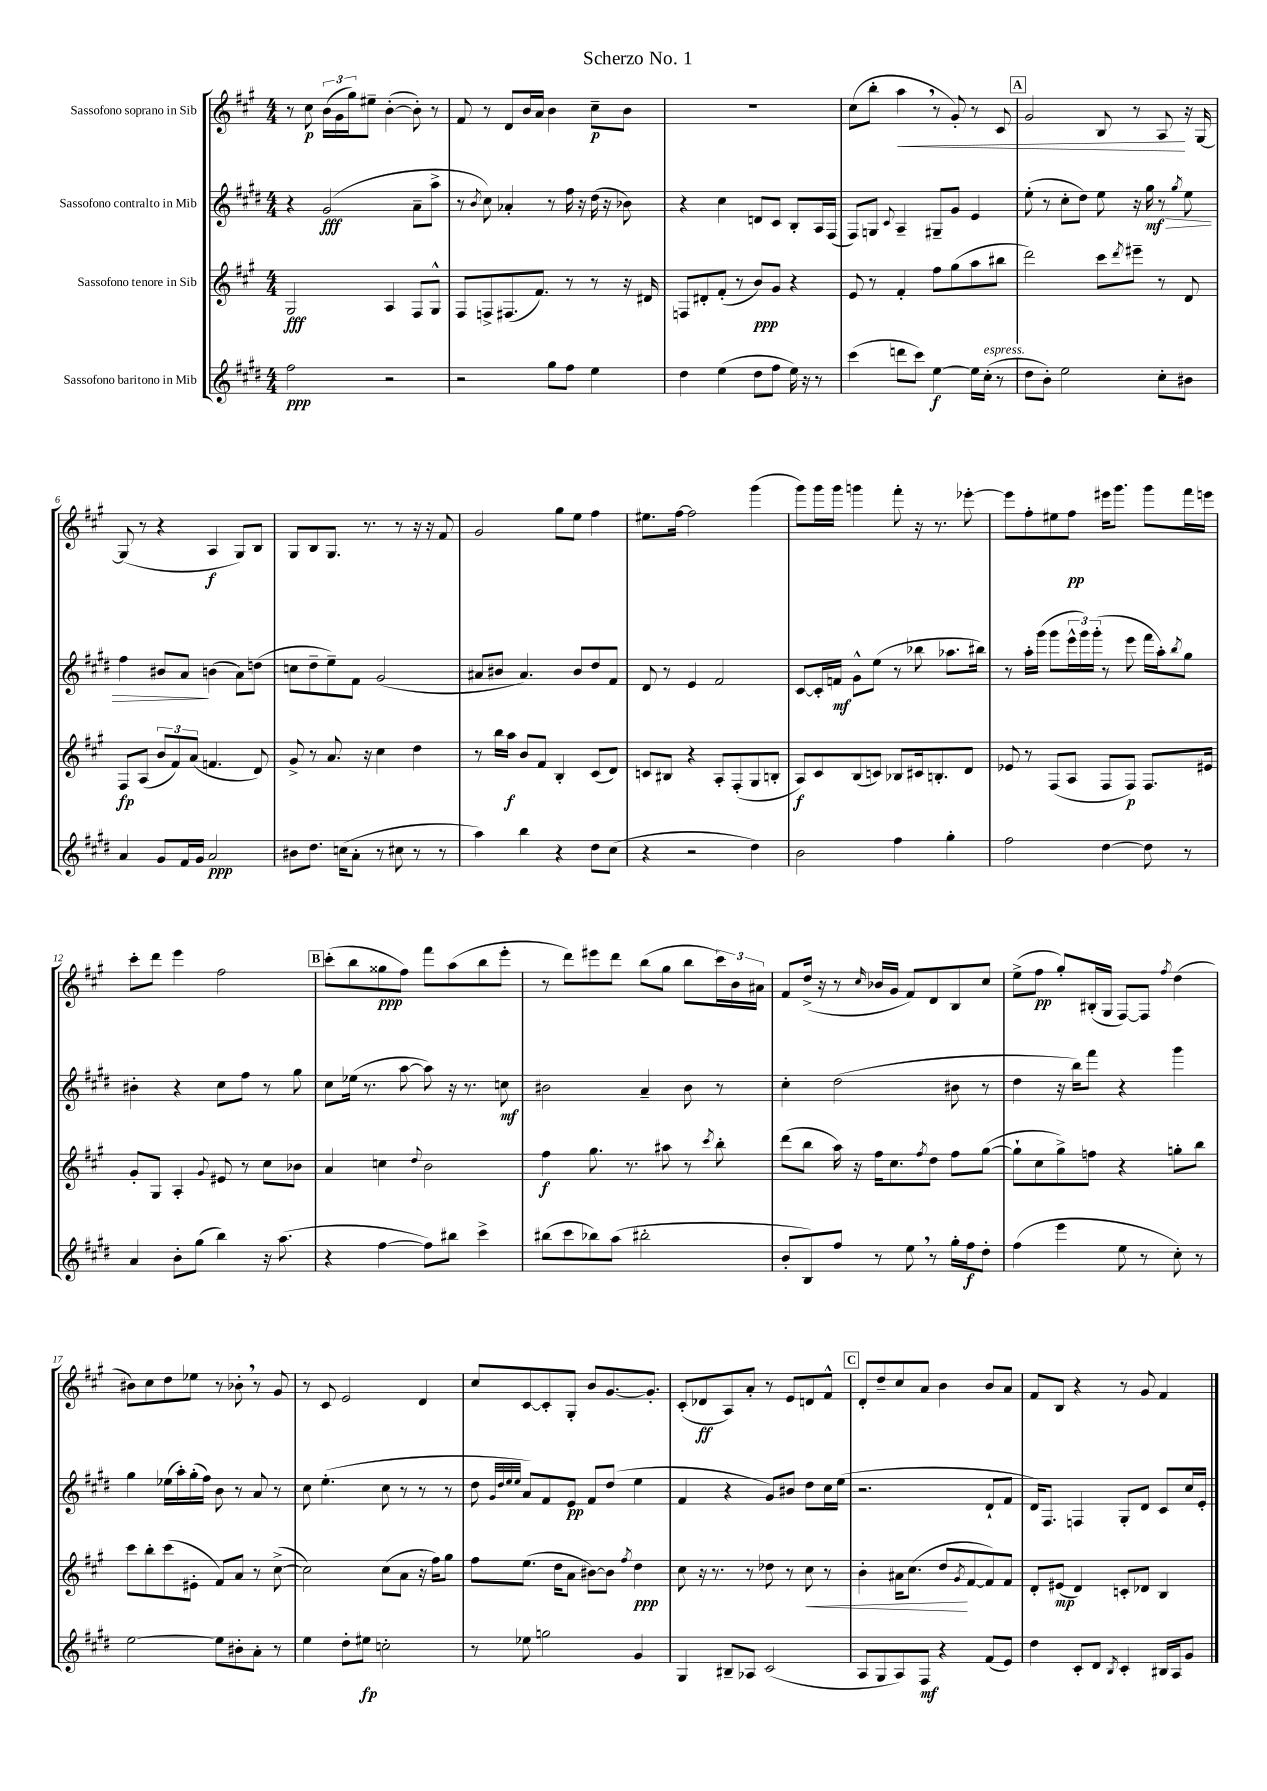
\header { title = "Scherzo No. 1" }
<<
\new StaffGroup <<
\new Staff = "s0" \with { instrumentName = "Sassofono soprano in Sib" } {
    \clef treble \key a \major \numericTimeSignature \time 4/4
    r8 cis''8\p \tuplet 3/2 { b'16( gis'16 gis''16) } eis''8-- b'4~-.( b'8-.) r8 |
    fis'8 r8 d'8 b'16 a'16 b'4 cis''8--\p b'8 |
    R1 |
    cis''8( b''8-. a''4\< \breathe r8 gis'8-.) r8 cis'8 |
    \mark \markup { \box "A" } gis'2 b8 r8 a8\! r16 gis16~ |
    gis8( r8 r4 a4\f gis8) b8 |
    gis8 b8 gis8. r8. r8 r16 r16 fis'8 |
    gis'2 gis''8 e''8 fis''4 |
    eis''8. fis''16~ fis''2 gis'''4( |
    gis'''8) gis'''16 gis'''16 g'''4 fis'''8-. r16 r8. ees'''8~-. |
    ees'''8 fis''8-. eis''8 fis''8\pp eis'''16 gis'''8. gis'''8 fis'''16 e'''16 |
    cis'''8-. d'''8 e'''4 fis''2 |
    \mark \markup { \box "B" } cis'''8-.( b''8 gisis''8\ppp fis''8) fis'''8 a''8( b''8 e'''8-. |
    r8 d'''8) eis'''8 d'''8 b''8( gis''8 b''8 \tuplet 3/2 { cis'''16) b'16 ais'16 } |
    fis'8 d''16->( r16 r8 \grace { cis''16 } bes'16 gis'16 fis'8) d'8 b8 cis''8 |
    e''8->( fis''8\pp gis''8-.) bis16-.( gis16 fis8~) fis8 \acciaccatura { fis''8 } d''4( |
    bis'8) cis''8 d''8 ees''8 r8 bes'8-. \breathe r8 gis'8 |
    r8 cis'8 e'2 d'4 |
    cis''8 cis'8~ cis'8-. gis8-. b'8 gis'8.~ gis'8.-. |
    cis'8-.( des'8\ff a8) a'8-. r8 e'8 d'8 fis'8-^ |
    \mark \markup { \box "C" } d'8-. d''8-- cis''8 a'8 b'4 b'8 a'8 |
    fis'8 b8 r4 r8 gis'8 fis'4 \bar "|." |
}
\new Staff = "s1" \with { instrumentName = "Sassofono contralto in Mib" } {
    \clef treble \key e \major \numericTimeSignature \time 4/4
    r4 gis'2\fff( a'8-- a''8-> |
    r8 \acciaccatura { b'8 } cis''8) aes'4-. r8 fis''16 r16 dis''16( r16 bes'8) |
    r4 cis''4 d'8 cis'8 b8-. a16 fis16( |
    fis8) g8 \appoggiatura { cis'8 } a4-- gis8-- gis'8 e'4 |
    \mark \markup { \box "A" } e''8-.( r8 cis''8-. dis''8) e''8 r16 gis''16\mf\> r8 \acciaccatura { gis''8 } e''8 |
    fis''4 bis'8 a'8\! b'4( a'8) d''8( |
    c''8 dis''8-- e''8--) fis'8 gis'2( |
    ais'8 bis'8 ais'4.) bis'8 dis''8 fis'8 |
    dis'8 r8 e'4 fis'2 |
    cis'8~ cis'16-. f'16\mf gis'8-^ e''8( r8 bes''8 aes''8. bis''16) |
    r8 a''16-. gis'''16( gis'''8 \tuplet 3/2 { e'''16-^ gis'''16) gis'''16-.( } r8 e'''8 fis'''16 a''16-.) \acciaccatura { b''8 } gis''8 |
    bis'4-. r4 cis''8 fis''8 r8 gis''8 |
    \mark \markup { \box "B" } cis''8 ees''16( r8. a''8~ a''8) r16 r8. c''8\mf |
    bis'2 a'4-- bis'8 r8 |
    cis''4-. dis''2( bis'8 r8 |
    dis''4 r16 b''16) fis'''8 r4 gis'''4 |
    gis''4 ees''16( a''16-.) gis''16-.( fis''16) b'8 r8 a'8 r8 |
    cis''8 e''4.-.( cis''8 r8 r8 r8 |
    dis''8 \grace { gis'32 dis''32 e''32 e''32 } a'8) fis'8 e'8\pp fis'8 dis''8( e''4 |
    fis'4 r4 gis'8) bis'8 dis''8 cis''16 e''16( |
    \mark \markup { \box "C" } r2. dis'8-! fis'8 |
    dis'16) fis8. f4 gis8-. dis'8 cis'8 cis''16 e'16-. \bar "|." |
}
\new Staff = "s2" \with { instrumentName = "Sassofono tenore in Sib" } {
    \clef treble \key a \major \numericTimeSignature \time 4/4
    gis2\fff a4 fis8 gis8-^ |
    fis8 f8-> fis8.( fis'8.) r8 r8 r16 dis'16 |
    f8 dis'8-. fis'8-.( r8 b'8\ppp) gis'8 r4 |
    e'8 r8 fis'4-. fis''8 gis''8( a''8 bis''8 |
    \mark \markup { \box "A" } d'''2) cis'''8 \acciaccatura { d'''8 } eis'''8-- r8 d'8 |
    fis8\fp a8( \tuplet 3/2 { b'8 fis'8) a'8( } f'4. d'8) |
    gis'8-> r8 a'8. r16 cis''4 d''4 |
    r8 b''16 a''16\f b'8 fis'8 b4-. cis'8( d'8) |
    c'8 bis8 r4 a8-. fis8-.( gis8 b8-. |
    a8\f) cis'8 b8( c'8) bes8 cis'16 b8.-. d'8 |
    ees'8 r8 fis8( a8 fis8 fis8\p) fis8. eis'16 |
    gis'8-. gis8 a4-. \appoggiatura { gis'8 } eis'8 r8 cis''8 bes'8 |
    \mark \markup { \box "B" } a'4 c''4 \appoggiatura { d''8 } b'2 |
    fis''4\f gis''8. r8. ais''8 r8 \acciaccatura { cis'''8 } b''8-. |
    d'''8( b''8 a''16) r16 fis''16 cis''8. \acciaccatura { fis''8 } d''8 fis''8 gis''8~( |
    gis''8-! cis''8 gis''8->) f''8 r4 g''8-. b''8 |
    cis'''8 b''8-. cis'''8( eis'8-. fis'8) a'8 r8 cis''8~->( |
    cis''2) cis''8( a'8 r16 fis''16) gis''8 |
    fis''8 e''8.( d''16 a'8 bis'8~) bis'8 \acciaccatura { fis''8 } d''4\ppp |
    cis''8 r16 r8. r8 des''8 r8 cis''8\< r8 |
    \mark \markup { \box "C" } b'4-. ais'16 cis''8.( d''8\! \acciaccatura { gis'8 } fis'8~ fis'8) fis'8 |
    d'8-. eis'8\mp( d'4) c'8-. des'8 b4 \bar "|." |
}
\new Staff = "s3" \with { instrumentName = "Sassofono baritono in Mib" } {
    \clef treble \key e \major \numericTimeSignature \time 4/4
    fis''2\ppp r2 |
    r2 gis''8 fis''8 e''4 |
    dis''4 e''4( dis''8 fis''8 e''16) r16 r8 |
    cis'''4( d'''8 cis'''8) e''4~\f e''16 cis''16-.^\markup { \italic "espress." }( r8 |
    \mark \markup { \box "A" } dis''8 b'8-.) e''2 cis''8-. bis'8 |
    a'4 gis'8 fis'16 gis'16 a'2\ppp |
    bis'8 dis''8. c''16( a'8-. r8 cis''8 r8 r8 |
    a''4) b''4 r4 dis''8 cis''8( |
    r4 r2 dis''4) |
    b'2 fis''4 gis''4-. |
    fis''2 dis''4~ dis''8 r8 |
    a'4 b'8-. gis''8( b''4) r16 a''8.( |
    \mark \markup { \box "B" } r4 fis''4~ fis''8) bis''8 cis'''4-> |
    bis''8( cis'''8 bes''8) a''8( bis''2-. |
    b'8-. b8) fis''8 r8 e''8 \breathe r8 gis''16-. fis''16\f dis''8-. |
    fis''4( e'''4 e''8 r8 cis''8-.) r8 |
    e''2~ e''8 bis'8-. a'8-. r8 |
    e''4 dis''8-. eis''8\fp c''2-. |
    r8 ees''8 g''2 gis'4 |
    gis4 bis8-- aes8 cis'2( |
    \mark \markup { \box "C" } a8 gis8 a8) fis8\mf r4 fis'8( e'8) |
    dis''4 cis'8-. dis'8 \acciaccatura { b8 } cis'4-. bis16 a16 gis'8 \bar "|." |
}
>>
>>
